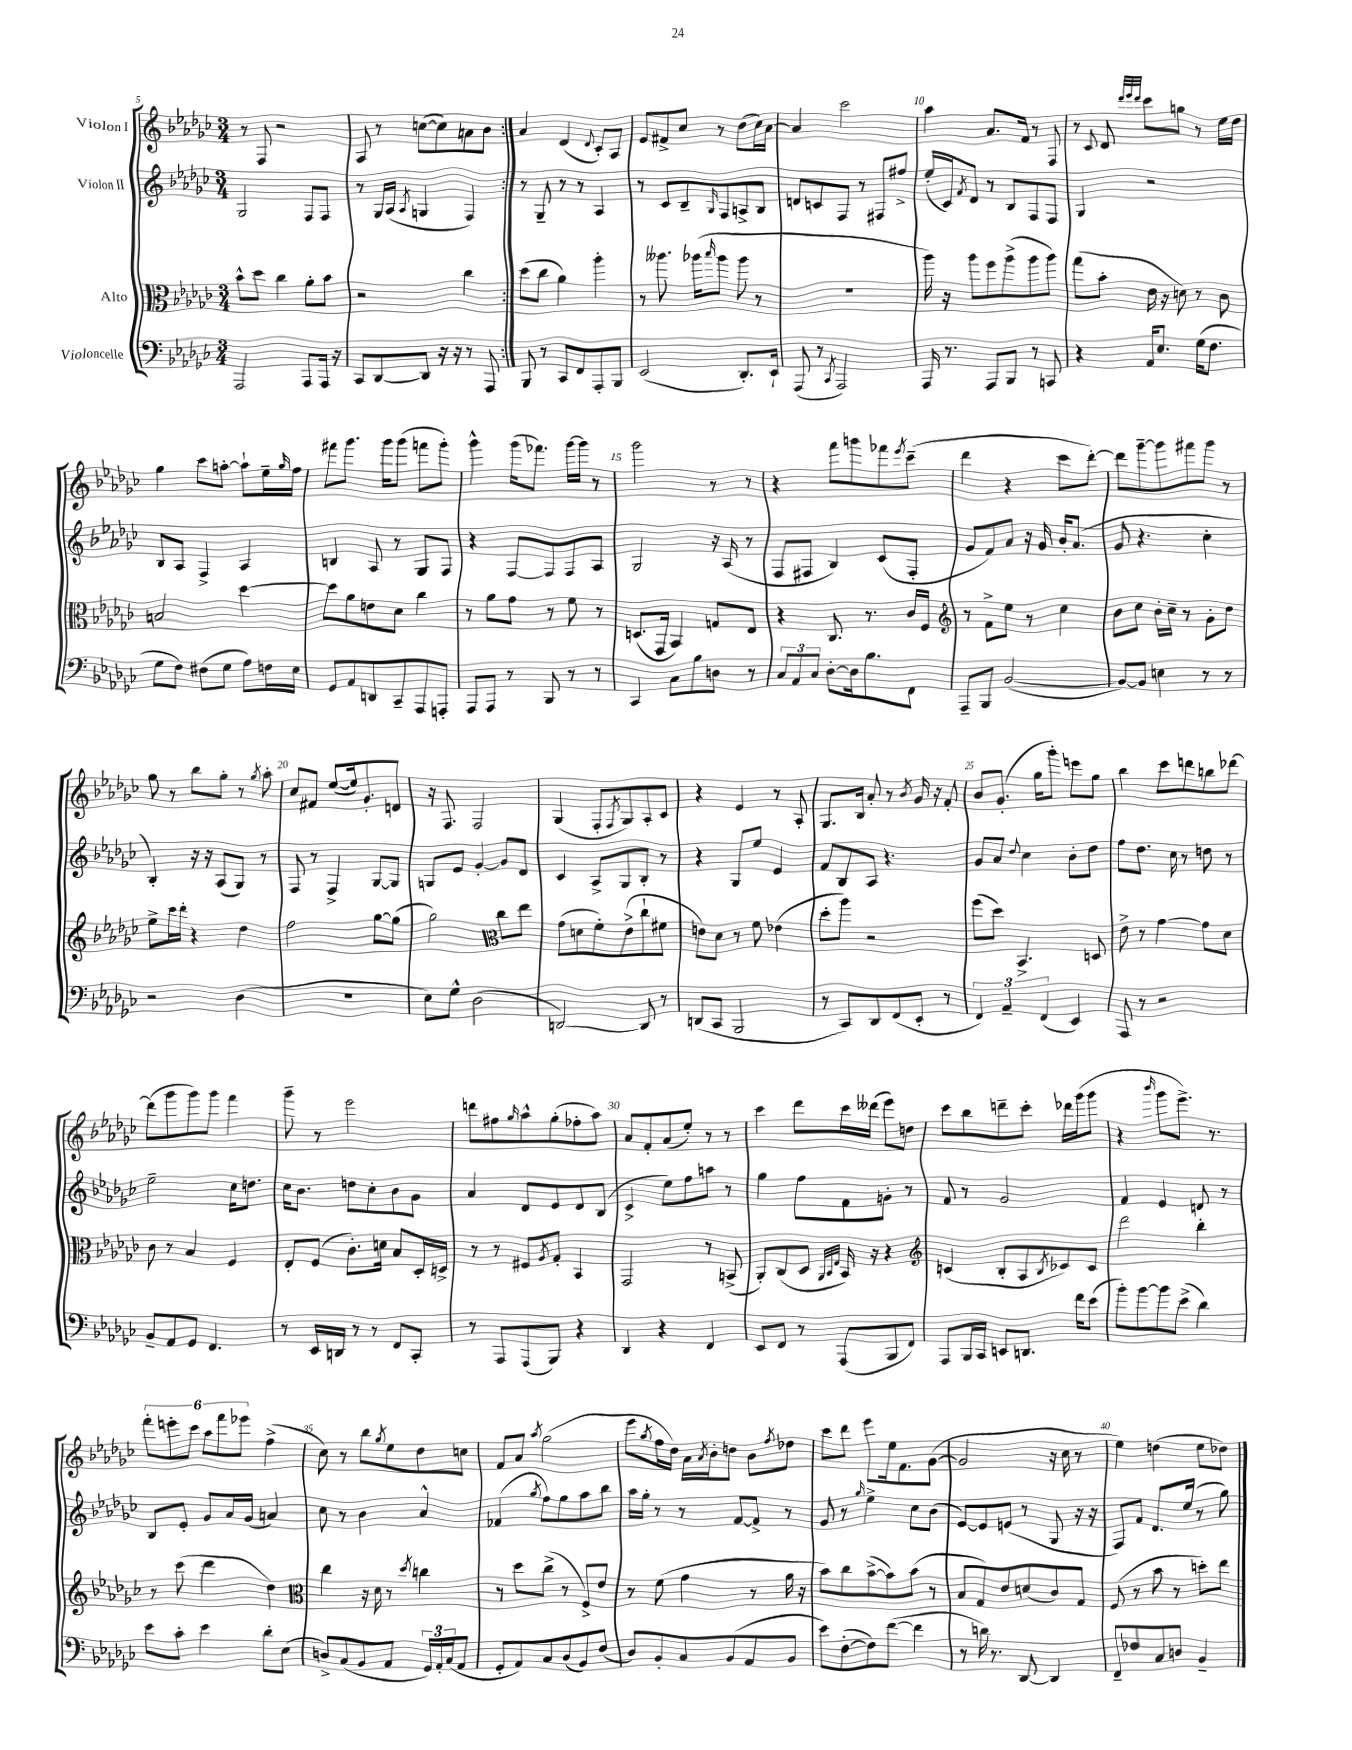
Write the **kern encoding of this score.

**kern	**kern	**kern	**kern
*part4	*part3	*part2	*part1
*staff4	*staff3	*staff2	*staff1
*I"Violoncelle	*I"Alto	*I"Violon II	*I"Violon I
*clefF4	*clefC3	*clefG2	*clefG2
*k[b-e-a-d-g-c-]	*k[b-e-a-d-g-c-]	*k[b-e-a-d-g-c-]	*k[b-e-a-d-g-c-]
*M3/4	*M3/4	*M3/4	*M3/4
=5	=5	=5	=5
2AAA-/	8b-^^\L	2G-/	8r
.	8dd-\J	.	8F/
.	4cc-\	.	2r
8AAA-/L	8a-'\L	8F/L	.
16AAA-/Jk	8b-\J	8F/J	.
16r	.	.	.
=6	=6	=6	=6
8CC-/L	2r	8r	8A-/
[8DD-/	.	16G-/LL	8r
.	.	(16A-/JJ	.
.	.	8qA-/	.
8DD-/J]	.	4Gn/	([8ccn\L
16r	.	.	8cc\])
16r	.	.	.
8r	4cc-\	4F/)	8an\
8AAA-/	.	.	8b-\J
=7:|!	=7:|!	=7:|!	=7:|!
8BBB-/	(8dd-\L	8r	4a-/
8r	8cc-\J	8G-~/	.
8CC-/L	4a-\)	8r	(4d-/
8FF/	.	8r	.
.	.	.	8qqd-/
8AAA-'/	4aa-'\	4A-/	8c-'/L)
8BBB-/J	.	.	8A-/J
=8	=8	=8	=8
(2EE-/	8r	8r	8e-/L
.	8.aa--X\	8c-/L	8f#X^/
.	.	8B-~/	8cc-/J
.	(16aa-X\KL	.	.
.	16qqbb-/	16qqG-/	.
.	8aa-\J	8F/	8r
8.DD-'/L)	8aa-\	8An^/	(8dd-\L
.	8r	8B-/J	16cc-\L)
16EE-`/Jk	.	.	[16a-\JJ
=9	=9	=9	=9
(8AAA-/	2.r	8dn/L	4a-/]
8r	.	8cn/	.
8qCC-/	.	.	.
2AAA-/)	.	8F/J	2ccc-\
.	.	8r	.
.	.	8F#X/L	.
.	.	8ff#X^/J	.
=10	=10	=10	=10
16AAA-/	16aa-\)	(16ee-'/LL	4aa-\
8.r	16r	16c-/J)	.
.	.	8qf/	.
.	8aa-\L	8d-/J	.
8AAA-/L	8ff\	8r	8.a-/L
8BBB-/J	(8aa-^\	8B-/L	.
.	.	.	16f/Jk
8r	8aa-\	8F/	8r
8CCn/	8aa-\J)	8F/J	8F/
=11	=11	=11	=11
4r	(8gg-\L	4G-/	8r
.	.	.	8qqc-/
.	8b-'\J	.	8d-/
.	.	.	32qqddd-/LLL
.	.	.	32qqeee-/
.	.	.	32qqddd-/JJJ
16AA-/KL	16e-\	2r	8ccc-\L
8.E-/J	16r	.	.
.	8dn\)	.	8ggn\J
(16G-\KL	8r	.	8r
8.F\J	.	.	.
.	8c-\	.	16ee-\LL
.	.	.	16dd-\JJ
!!LO:LB:g=z
=12	=12	=12	=12
8G-\L	2Bn/	8B-/L	4gg-\
8F\J)	.	8A-/J	.
(8F#X\L	.	4F^/	8ccc-\L
8G-\J	.	.	[8aan'\J
8A-\L)	[4dd-\	4A-/	8aa`\L]
16Fn\L	.	.	16ee-~\L
.	.	.	16qqgg-/
16E-\JJ	.	.	16ff\JJ
=13	=13	=13	=13
8GG-/L	8dd-\L]	4Bn/	8fff#X\L
8AA-/	8a-\	.	8.ggg-\J
8DDn/	8en\	8A-/	.
.	.	.	16ggg-\KL
8CC-~/	8d-\J	8r	(8ggg-\J
8AAA-/	4cc-\	8G-/L	8fffn\L
8AAAn'/J	.	8F/J	8ggg-'\J)
=14	=14	=14	=14
8AAA-/L	8r	4r	4ggg-^^\
8AAA-/J	8a-\L	.	.
8r	8g-\J	[8F/L	(16ggg-\KL
.	.	.	8.fff-X\J)
8BBB-/	8r	8F/]	.
8r	8f\	8F/	[16ggg-\LL
.	.	.	16ggg-\JJ]
8r	8r	8A-/J	8r
=15	=15	=15	=15
4CC-/	(8.Dn/L	2G-/	2ggg-\
.	16GG-/Jk	.	.
8C-\L	4BB-/)	.	.
8B-\	.	.	.
8Dn\J	8Gn/L	16r	8r
.	.	(16A-/	.
8r	8E-/J	8r	8r
=16	=16	=16	=16
12C-/L	4r	8F/L	4r
12AA-/	.	.	.
.	.	8F#X/J	.
12C-/J	.	.	.
[8D-'\L	8.C-/	4B-/)	8fff\L
16D-\k]	.	.	8gggn\
8.B-\	8.r	.	.
.	.	(8c-/L	8fff-X\
.	.	.	8qeee-/
8FF\J	16c-/LL	8F#'/J	(8ccc-~\J
.	16F/JJ	.	.
=17	=17	=17	=17
*	*clefG2	*	*
8AAA-~/L	8r	8g-/L	4ddd-\
8BBB-/J	8f^\L	8f/)	.
([2BB-/	8ee-\J	8a-/J	4r
.	8r	16r	.
.	.	16g-/	.
.	4cc-\	16b-'/KL	8ccc-\L
.	.	(8.a-/J	.
.	.	.	[8ddd-'\J)
=18	=18	=18	=18
8BB-/L_)	8b-\L	8g-/	8ddd-\L]
8BB-/J]	8cc-\J	4.r	[8ggg-~\
4En\	16b-'\LL	.	8ggg-\]
.	16cc-~\JJ	.	.
.	8r	.	8fff#X\
8r	8g-'\L	4cc-'\	8ggg-\J
8r	8dd-\J	.	8r
!!LO:LB:g=z
=19	=19	=19	=19
2r	8ee-^\L	4B-'/)	8gg-\
.	16ccc-\L	.	8r
.	16ddd-'\JJ	.	.
.	4r	16r	8bb-\L
.	.	16r	.
.	.	(8A-/L	8gg-'\J
(4D-\	4dd-\	8G-/J)	8r
.	.	.	8qgg-/
.	.	8r	8aa-'\
=20	=20	=20	=20
2.r	2ff\	8F/	8cc-/L
.	.	8r	8f#X/J
.	.	4F^/	([8ee-/L
.	.	.	16ee-/k])
.	.	.	8.g-'/
.	[8gg-\L	[8G-/L	.
.	(8gg-\J]	8G-/J]	8dn/J
=21	=21	=21	=21
8E-\L)	2gg-\)	8Gn/L	16r
.	.	.	8.F/
8G-^^\J	.	8e-/J	.
(2D-\	.	[4g-'/	2F/
*	*clefC3	*	*
.	8cc-\L	8g-/L]	.
.	8ee-\J	8d-/J	.
=22	=22	=22	=22
[2DDn/)	(8g-\L	4c-/	(4G-/
.	8dn\	.	.
.	8f'\)	8A-^/L	8F'/L
.	.	.	8qF/
.	(8e-^\	8G-/	8G-/)
8DD/]	8cc-`\	8B-'/J	8A-'/
8r	8f#X\J	8r	8c-/J
=23	=23	=23	=23
(8DDn/L	8en\L)	4r	4r
8CC-/J	8d-\J	.	.
2BBB-/	8r	8G-/L	4e-/
.	8f\	8ee-/J	.
.	(4e-X\	4e-/	8r
.	.	.	8A-'/
=24	=24	=24	=24
8r	8dd-'\L	8f/L	8.G-/L
8CC-/L)	8aa-\J)	8B-/	.
.	.	.	16B-/Jk
8DD-/	2r	8A-/J	8a-'/
(8FF/	.	4.r	8r
.	.	.	8qb-/
8EE-'/J	.	.	16g-/
.	.	.	16r
8r	.	.	8f'/
=25	=25	=25	=25
6FF/)	(8ff\L	8g-/L	8b-/L
.	8dd-\J)	8a-/J	(8.g-'/J
6AA-~/	.	.	.
.	.	8qqdd-/	.
.	4.BB-^/	4cc-\	.
.	.	.	16gg-\KL
(6FF/	.	.	.
.	.	.	8ggg-'\J)
4EE-/)	.	8b-'\L	8eeen\L
.	8Dn/	8dd-\J	8gg-\J
=26	=26	=26	=26
8AAA-/	8e-^\	8ff\L	4bb-\
8r	8r	8.dd-\J	.
2r	[4g-\	.	8ccc-\L
.	.	16cc-\	.
.	.	8r	8dddn\
.	8g-\L]	8ddn\	8bbn\
.	8d-\J	8r	[8ddd-X\J
!!LO:LB:g=z
=27	=27	=27	=27
8BB-~/L	8c-\	2ee-~\	(8ddd-\L]
8AA-/	8r	.	8ggg-\
8GG-/J	4B-/	.	8ggg-\)
4.FF/	.	.	8ggg-\J
.	4F/	16cc-\KL	4fff\
.	.	8.ddn\J	.
=28	=28	=28	=28
8r	8E-'/L	16cc-\KL	8ggg-~\
.	.	8.b-\J	.
16EE-/LL	(8F/J	.	8r
16DDn/JJ	.	.	.
8r	8.c-'\L)	8ddn\L	2eee-\
8r	.	8cc-'\	.
.	16dn\Jk	.	.
8FF/L	8B-/L	8b-\	.
8CC-'/J	16D-'/L	8g-\J	.
.	16Dn^/JJ	.	.
=29	=29	=29	=29
8r	8r	4a-/	8dddn\L
8AAA-/L	8r	.	8ff#X\
.	.	.	16qqgg-/
(8AAA-/	8F#X/L	8d-/L	8aa-^^\
.	8qA-/	.	.
8BBB-/J)	8G-'/J	8e-/	(8gg-'\
4r	4BB-/	8d-/	8ff-X'\
.	.	(8B-/J	8aa-\J)
=30	=30	=30	=30
4DD-/	2GG-/	4c-^/	8a-/L
.	.	.	8f'/
4r	.	8ee-\L)	(8a-/
.	.	8ff\	8ee-'/J)
4FF/	8r	8aan\J	8r
.	(8BBn^/	8r	8r
=31	=31	=31	=31
8EE-/L	8AA-'/L)	4gg-\	4ccc-\
8FF/J	(8C-/	.	.
8r	8D-/J	8ff\L	8ddd-\L
.	32qqAA-/LLL	.	.
.	32qqBB-/	.	.
.	32qqE-/JJJ	.	.
(8AAA-/L	16BB-/)	8f\	16ccc-\L
.	16r	.	(16ddd--X\JJ
8BBB-/	4r	8gn'\J	8eee-\L)
8FF/J)	.	8r	8ddn\J
=32	=32	=32	=32
*	*clefG2	*	*
8AAA-/L	(4cn/	8f/	8ccc-\L
16BBB-/L	.	8r	8bb-\
16CC-/JJ	.	.	.
8EEn/L	8B-'/L	2g-/	8dddn~\
8.DDn/J	8A-/	.	8ccc-'\J
.	8qB-/	.	.
.	8c-X/)	.	16ddd-X\LL
16f\KL	.	.	(16ggg-\J
(8e-\J	8c-/J	.	8ggg-\J
=33	=33	=33	=33
8b-'\L)	2ddd-\	4f/	4r
[8b-\	.	.	.
.	.	.	16qqbbb-/
8b-\]	.	4e-/	8ggg-\L
(8e-^\J	.	.	8.eee-^\J)
4d-\)	4bb-'\	8dn/	.
.	.	.	8.r
.	.	8r	.
!!LO:LB:g=z
=34	=34	=34	=34
8e-\L	8r	8B-/L	12fff'\L
.	.	.	12eeen'\
8c-'\J	(8ccc-\	8e-'/J	.
.	.	.	12ccc-\J
4e-\	4ddd-\	8g-/L	12aa-\L
.	.	.	12fff\
.	.	16a-/L	.
.	.	.	12eee-X\J
.	.	(16g-/JJ	.
8d-'\L	4dd-\)	4an/)	(4ff^\
(8E-\J	.	.	.
=35	=35	=35	=35
*	*clefC3	*	*
8Dn^/L)	4cc-\	8cc-\	8cc-\)
(8C-/	.	8r	8r
8BB-/	16r	4b-\	8bb-\L
.	16d-\	.	.
.	.	.	8qgg-/
8AA-/J	8r	.	8ee-\
.	8qdd-/	.	.
24GG-/LL)	4ccn\	4a-^^/	8dd-\
24AA-'/	.	.	.
(24C-/J	.	.	.
8AA-/J	.	.	8ccn\J
=36	=36	=36	=36
8GG-'/L	8r	(4f-X/	8f/L
8AA-/)	8dd-\L	.	8a-/J
.	.	8qgg-/	8qaa-/
8C-/	(8cc-^\J	8ff\L)	(2gg-\
(8D-/	8r	8gg-\	.
8BB-/)	8F^/L)	8aa-\	.
(8F/J	8e-/J	8bb-\J	.
=37	=37	=37	=37
8D-/L)	8r	16aa-\LL	8eee-\L
.	.	16gg-'\JJ	.
.	.	.	8qgg-/
8BB-'/	(8f\	8r	16ff\L
.	.	.	16dd-\JJ)
8C-/	4g-\	8r	16a-\LL
.	.	.	8qa-/
.	.	.	16b-'\J
(8BB-/	.	[8f/L	8ddn\J
8AA-/	8r	8f^/J]	8b-\L
.	.	.	8qff/
8BB-/J	16a-\	8r	8dd-X\J
.	16r	.	.
=38	=38	=38	=38
8e-\L)	8b-\L)	8g-/	8ccc-\L
([8F'\	8cc-\	8r	8ddd-\J
.	.	16qqgg-/	.
8F\])	([8b-^\	4ee-^\	8eee-\L
([8f\J	8b-\])	.	16ee-\k
.	.	.	8.f\
4f\]	(8b-\J	8cc-\L	.
.	8r	(8b-\J	([8g-\J
=39	=39	=39	=39
8r	8B-/L	[8e-/L)	2g-/]
16dn\)	8G-/)	8e-/]	.
8.r	.	.	.
.	8e-/	(8en/J	.
[8DD-/	(8dn/	8r	.
4DD-/]	8c-/)	8G-/	16r
.	.	.	16cc-\
.	8G-/J	16r	8r
.	.	16r	.
=40	=40	=40	=40
8FF~/L	(8F/	8F/L)	4ee-\)
8F-X/	8r	8f/J	.
8C-/	8b-\	8.d-/L	(4ddn\
8Dn/J	8r	.	.
.	.	(16ee-/Jk	.
4BB-~/	8ddn'\L)	8r	8ee-\L
.	8ee-\J	8gg-\)	8dd-X\J)
==	==	==	==
*-	*-	*-	*-
